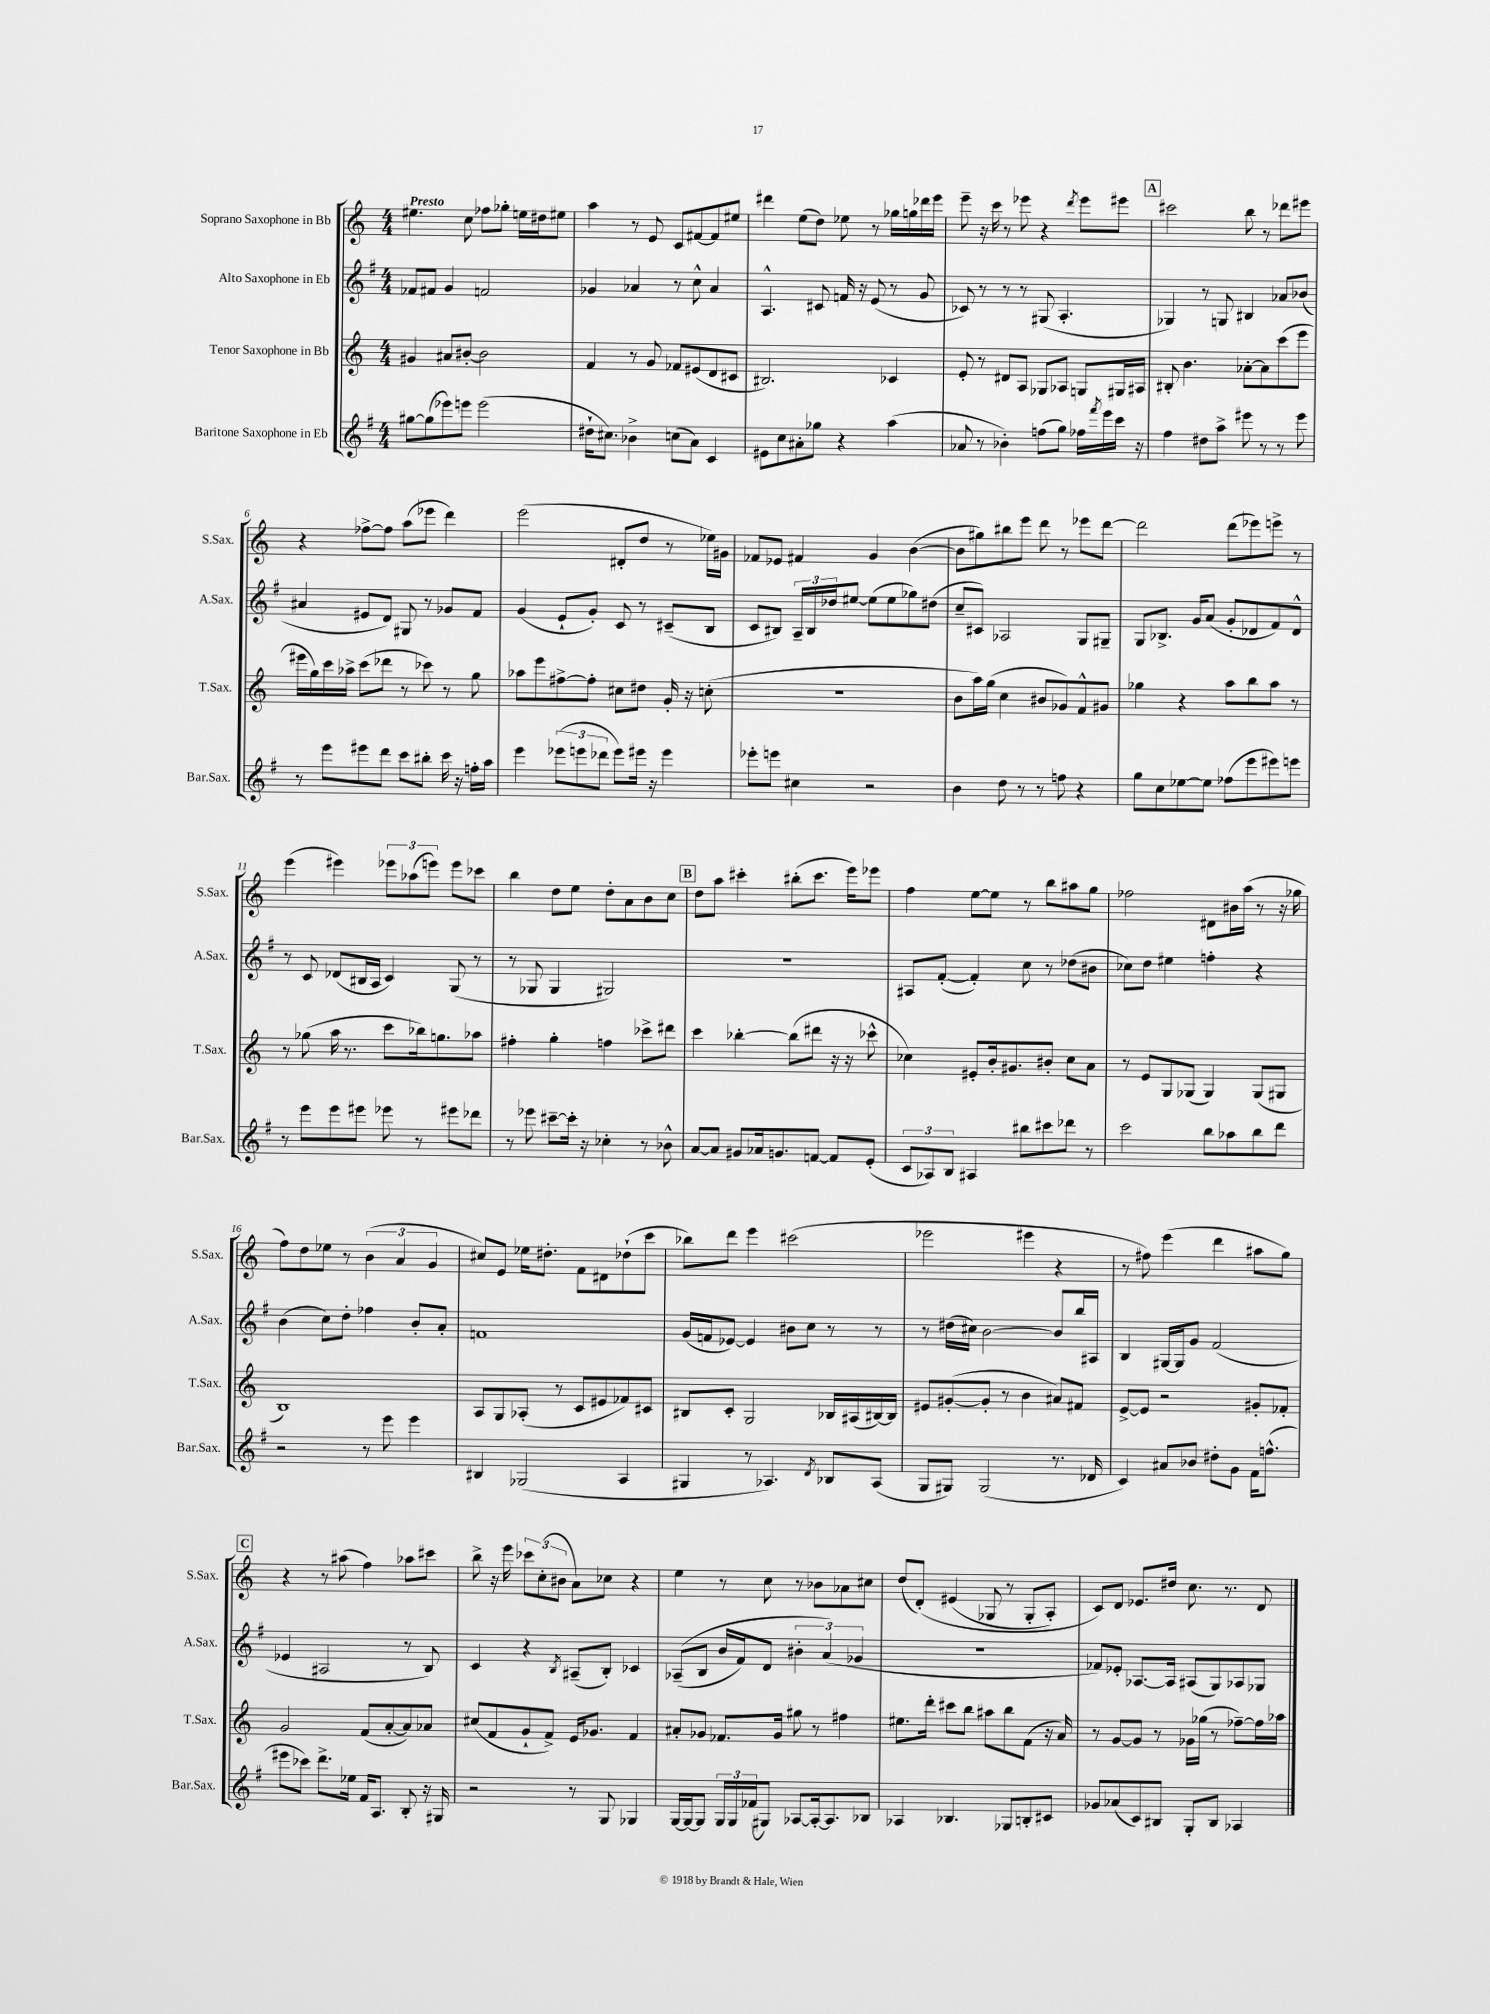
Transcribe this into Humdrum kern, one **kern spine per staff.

**kern	**kern	**kern	**kern
*staff4	*staff3	*staff2	*staff1
*clefG2	*clefG2	*clefG2	*clefG2
*k[f#]	*k[]	*k[f#]	*k[]
*M4/4	*M4/4	*M4/4	*M4/4
[8gg#	4g#	8f-	4.ee#
(8gg#]	.	8f#	.
8eee-)	8a#	4g	.
8eee	[8b#'	.	8cc
(2eee	2b#]	2f	8ff-
.	.	.	8gg-'
.	.	.	16ee
.	.	.	16dd#
.	.	.	8ee#
=	=	=	=
16dd#`	4f	4g-	4aa
8.cc#)	.	.	.
4b-^	8r	4a-	8r
.	8g	.	8e
(8cc	8f-	8r	8c
8a)	(8e#	8cc^^	[8f#
4c	8d	4a-	8f#]
.	8c#	.	8ee#
=	=	=	=
8e#	2.B#)	4.A^^	4ddd#
8cc	.	.	.
8a#'	.	.	(8ee
8gg-	.	8c#	8dd)
4r	.	16f	8ee-
.	.	16r	.
.	.	(8e	8r
(4aa	4c-	8r	16gg-
.	.	.	16gg
.	.	8g	16ddd-
.	.	.	16eee
=	=	=	=
8a-	8e'	8c-)	8eee~
8r	8r	8r	16r
.	.	.	16ccc
4b-')	8d#	8r	8r
.	8A	8r	8eee-
(8ff	8G-	(8G#	4r
8gg)	8A-	4.A'	.
.	.	.	8qddd
16ff-	8G	.	8eee-
8qfff#	.	.	.
16eee	.	.	.
16ccc	16G#	.	8eee#
16r	16A#	.	.
=	=	=	=
4ff#	8B#'	4G-)	2ccc#
.	4.b	.	.
8dd#	.	8r	.
8aa^	.	8G	.
8eee#	[8a-'	4B#	8bb
8r	8a-]	.	8r
8r	(8ccc	8a-	8ddd-
8eee#	8eee	(8b-	8eee#
=	=	=	=
8r	16eee#	4a#	4r
.	16gg)	.	.
8eee	16ccc	.	.
.	16aa-^	.	.
8eee#	(8ccc	8e#	[8ff-^
8ddd	8ddd-	8d)	8ff-]
8ccc	8r	8G#	(8aa
8bb#'	8ccc-)	8r	8eee-
16ccc	8r	8g-	4ddd)
16r	.	.	.
16ff'	8gg	8f#	.
16aa	.	.	.
=	=	=	=
4eee	8aa-	(4g	(2eee
.	8eee	.	.
(12eee-	[8ff#^	8e`	.
12eee	.	.	.
.	8ff#']	8g')	.
12ddd-	.	.	.
8eee)	8cc#	8c	8d#'
16eee#	8dd#	8r	8dd
16r	.	.	.
4eee#	16g'	(8c#~	8r
.	16r	.	.
.	(8cc'	8B	16ee-)
.	.	.	16g#
=	=	=	=
8eee-'	1r	8c	8f-
8eee	.	8B#)	8e-
4cc#	.	24A~	4f#
.	.	24B#	.
.	.	24dd-	.
.	.	[8ee#	.
2r	.	(8ee#]	4g
.	.	8ee#	.
.	.	8gg-)	([4b
.	.	(8dd#	.
=	=	=	=
4b	8b	8cc~	8b]
.	16aa)	8c#)	8gg#)
.	(16gg	.	.
8dd	4cc	2A-	8bb#
8r	.	.	8eee
8r	8b#	.	8ddd
8ff	8g-)	.	8r
4r	8f^^	8G	8eee-
.	8g#	8G#~	[8ddd
=	=	=	=
8gg	4gg-	8G	2ddd]
8cc	.	8.B-^	.
[8ee-	4r	.	.
.	.	16g	.
8ee-]	.	(8a	.
(8ff-	8aa	8g'	(8ddd
8eee	8bb	8d-	8eee-)
8eee#)	8aa	8f#)	8eee^
8eee	8r	8d-^^	8r
=	=	=	=
8r	8r	8r	(4eee
8eee	(8gg-	8c	.
8eee	16aa	(8d-	4eee#)
.	8.r	.	.
8eee#	.	16B#	.
.	.	16A	.
8eee-	8ccc	4c)	12eee-
.	.	.	(12aa-
8r	16bb-)	.	.
.	.	.	12eee)
.	8.gg	.	.
8eee#	.	(8G	8eee
8ddd-	8aa-	8r	8ccc-
=	=	=	=
8r	4ff#'	8r	4bb
8eee-	.	8G-	.
[8ccc#~	4gg'	4G-	8dd
16ccc#']	.	.	8ee
16r	.	.	.
4cc-'	4ff	2G#)	8dd'
.	.	.	8a
8r	8ccc-^	.	8b
8b-^^	8ddd#	.	8cc
=	=	=	=
[8a	4ccc	1r	8dd
8a]	.	.	8aa
8g#	[4bb-'	.	4ccc#'
16a-	.	.	.
8.g	.	.	.
.	(8bb-]	.	(8bb#'
[8f	8ddd#	.	8.ccc#
8f]	16r	.	.
.	16r	.	16eee)
(8e'	8ccc-^^	.	8eee-
=	=	=	=
12c	4cc-)	8A#	4ff
12A-)	.	.	.
.	.	([8f#'	.
12B	.	.	.
4A#	8e#'	4f#'])	[8ee
.	16b'	.	8ee]
.	8.g#	.	.
8bb#	.	8cc	8r
8ccc#	8b#'	8r	8bb
8ddd-	8cc-	(8dd-	8aa#
8r	8a	8b#	8gg
=	=	=	=
2ccc	8r	8cc-)	2ff-
.	8e	8dd	.
.	8G	4ee#	.
.	(8G-	.	.
8bb	4G-)	4ff'	8d#
8aa-	.	.	16b#
.	.	.	(16aa
8bb	(8G-	4r	8r
8ddd	8G#	.	16r
.	.	.	16gg-
=	=	=	=
2r	1B)	(4b	8ff)
.	.	.	8dd
.	.	8cc)	8ee-
.	.	8dd'	8r
8r	.	4ff-	(6b
8eee	.	.	.
.	.	.	6a
4eee	.	8b'	.
.	.	.	6g
.	.	8a'	.
=	=	=	=
4B#	8A	1f	8cc#)
.	8G	.	8e
(2G-	(8A-'	.	16ee-
.	.	.	8.dd#'
.	8r	.	.
.	8c	.	8f
.	8e#	.	8d#
4A	8f-)	.	(8dd-`
.	8c#	.	8ccc
=	=	=	=
4G#	8B#	(16g	8bb-)
.	.	16f	.
.	8c'	[8e-)	8ddd
8r	2G	4e-]	4eee
4.A-)	.	.	.
.	.	8b#	(2ccc#
.	.	8cc	.
8qd	.	.	.
8B-	16B-	8r	.
.	(16A#	.	.
(8A-	[16B#)	8r	.
.	16B#]	.	.
=	=	=	=
8G	8e#	8r	2eee-
8G#)	([8g#'	(16dd#	.
.	.	16cc#)	.
(2G#	8g#']	[2b	.
.	8r	.	.
.	4b	.	4eee#
8.r	8a#)	8b]	4r
.	8f#	16bb	.
16d-	.	16A#	.
=	=	=	=
4c)	[8e^	4B	8r
.	8e]	.	8ff#)
8a#	2r	[16G#	(4eee
.	.	16G#]	.
8b-	.	8g	.
8dd#'	.	(2f#	4ddd
8g	.	.	.
16f#	8g#'	.	8aa#
(8.ff^^	.	.	.
.	8f-'	.	8gg)
=	=	=	=
8eee#	2g	4e-	4r
8ccc-)	.	.	.
8.ddd^	.	2A#	8r
.	.	.	(8aa#
16ee-	.	.	.
16f#	(8f	.	4ff)
8.A	.	.	.
.	[8a'	.	.
8B'	8a])	8r	8aa-
16r	8a-	8B)	8ccc#
16G#	.	.	.
=	=	=	=
2r	(8cc#	4c	8bb^
.	8f	.	16r
.	.	.	16eee
.	8g`	4r	12ccc-
.	.	.	(12cc'
.	8f^)	.	.
.	.	.	12b#
.	.	8qB	.
8r	16e	(8A#~	8a)
.	8.g-	.	.
8G	.	8B')	8cc-
4G-	4f	4c-	4r
=	=	=	=
[16G	8a#'	&((8A-~	4ee
16G_	.	.	.
8G]	8g-	8B	.
24G	8.f-	16b	8r
24G	.	.	.
.	.	16f#)	.
(24f-	.	.	.
8G#)	.	8d	8cc
.	16g-	.	.
[8A-	8gg#	6b#'	8r
16A-'_	8r	.	8b-
.	.	(6a&)	.
8.A-]	.	.	.
.	4ff#	.	8a-
.	.	6g-	.
8B-	.	.	8cc#
=	=	=	=
4A-	8.ee#	1r	(8dd
.	.	.	&(8d')
.	16ddd'	.	.
4.B-	8ccc#	.	(4e#
.	8bb	.	.
.	8aa#	.	8G-
8G-	8bb	.	8r
8B'	(8f	.	8G-'
8c#	16r	.	8A')
.	16a)	.	.
=	=	=	=
8g-	8r	8f-)	8c&)
(8a-	[8g	8e-'	8d
8c)	8g]	[8.A-	8.e-
8B#	8r	.	.
.	.	16A-]	16dd#
8G'	16g-	(8A#	8.cc
.	(16gg-	.	.
8B#	8r	8G)	.
.	.	.	8.r
4A-	[8ff-~)	8A-	.
.	16ff-]	8G-	8d
.	16aa-	.	.
==	==	==	==
*-	*-	*-	*-
